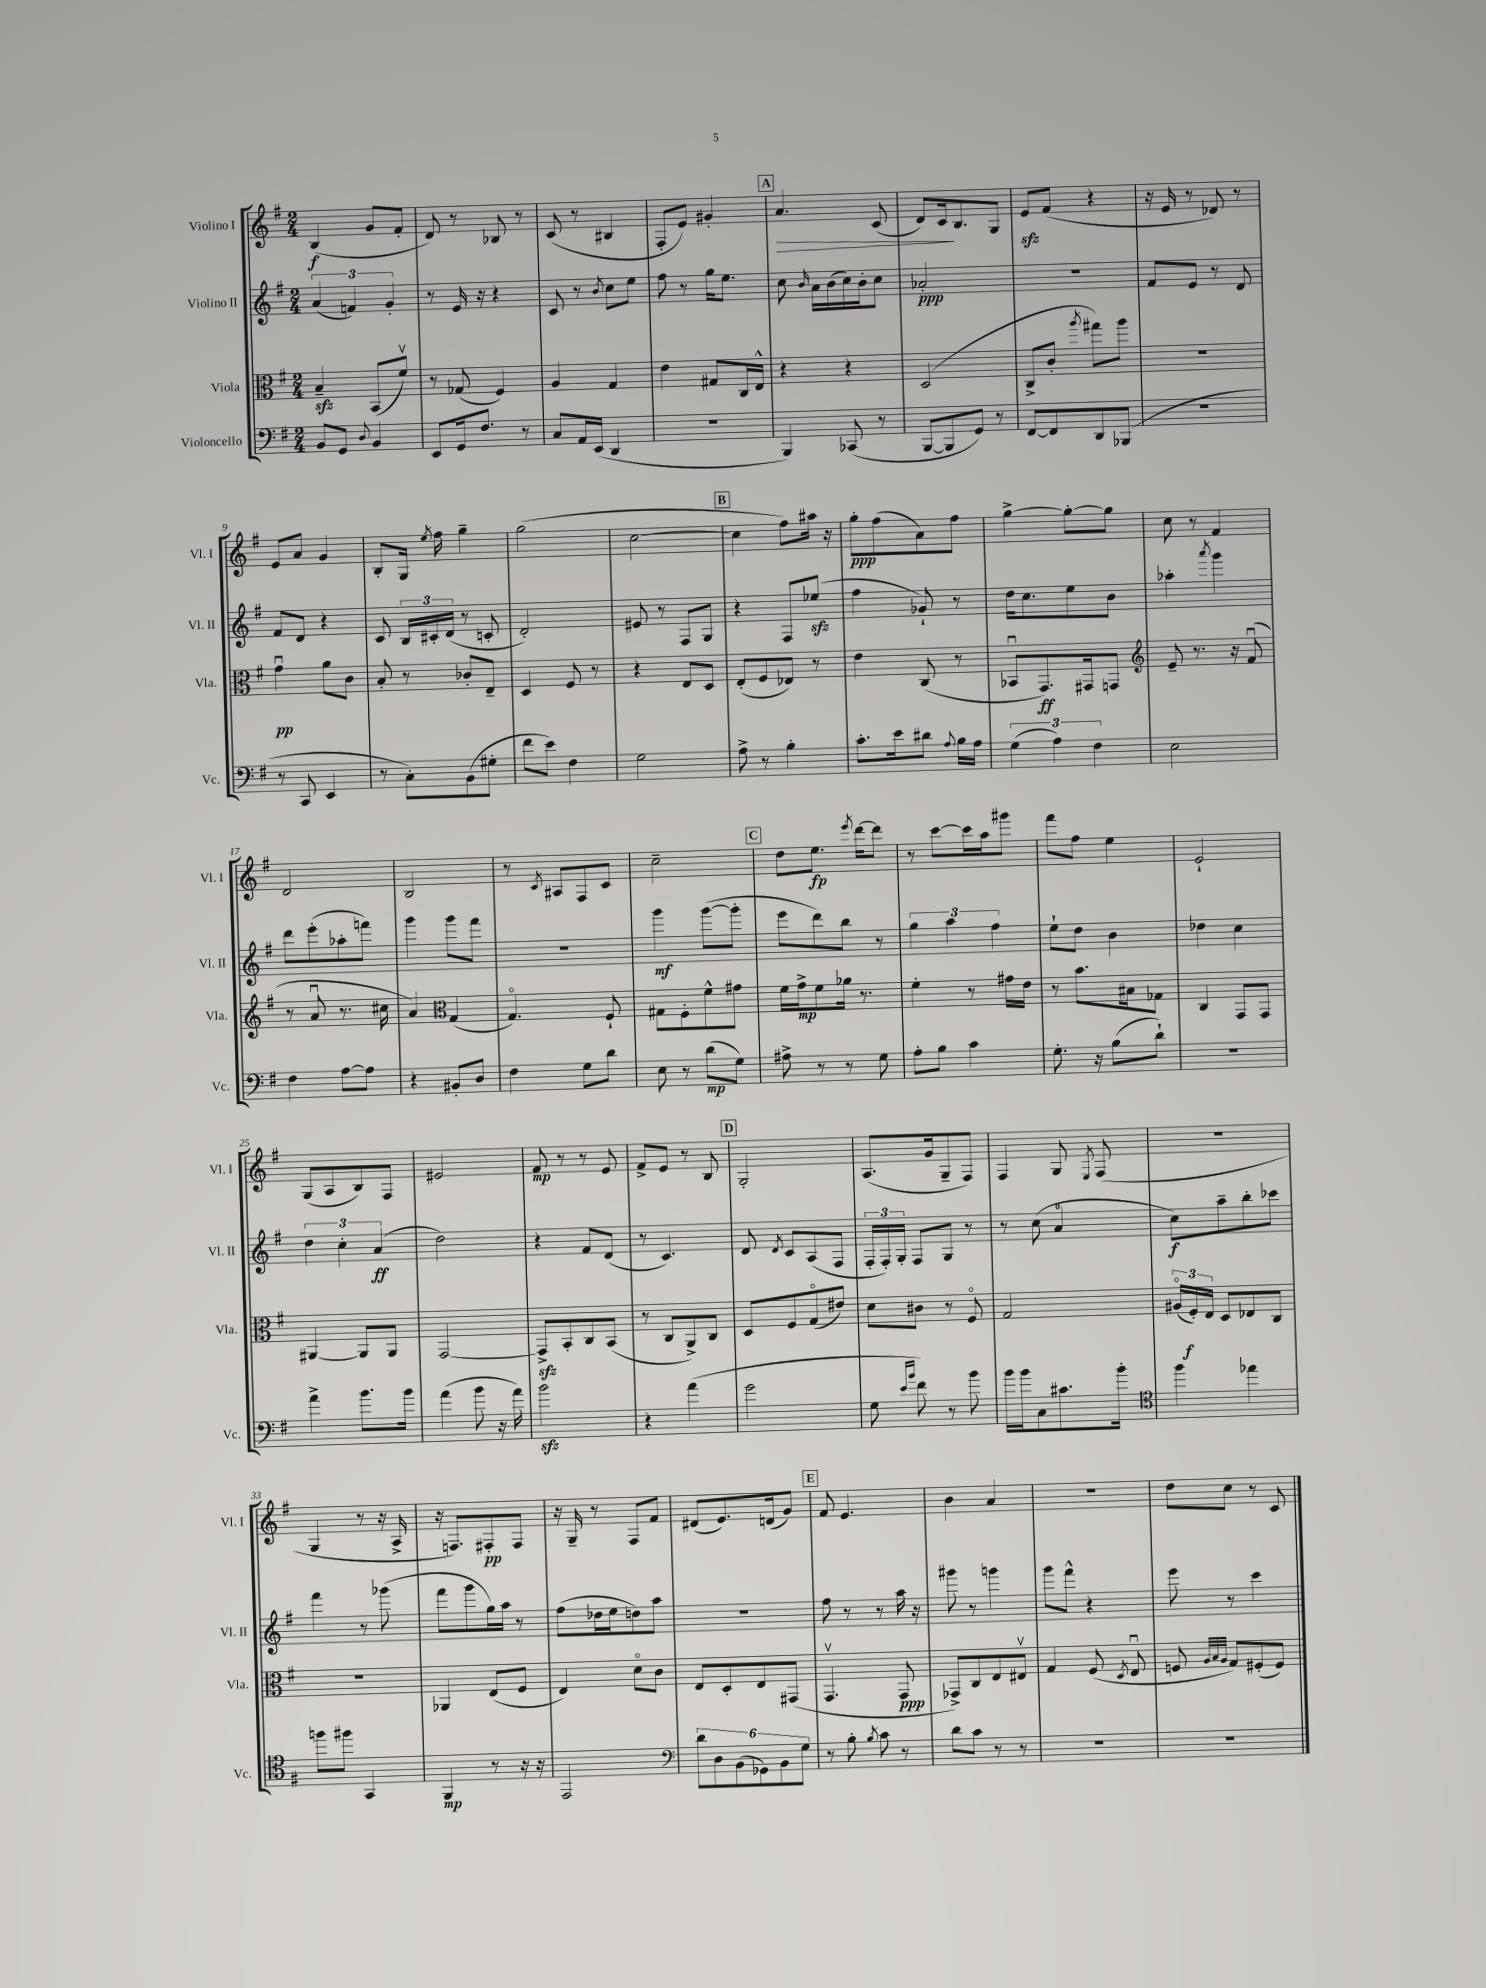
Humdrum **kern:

**kern	**kern	**kern	**kern
*staff4	*staff3	*staff2	*staff1
*clefF4	*clefC3	*clefG2	*clefG2
*k[f#]	*k[f#]	*k[f#]	*k[f#]
*M2/4	*M2/4	*M2/4	*M2/4
8BB/L	4B~/	(6a/	(4B/
8GG/J	.	.	.
.	.	6f/)	.
8qqD/	.	.	.
4BB/	(8BB/L	.	8g/L
.	.	6g'/	.
.	8f#v/J)	.	8f#'/J
=	=	=	=
8EE/L	8r	8r	8d/)
16GG/k	(8G-/	16e/	8r
8.F#/J	.	16r	.
.	4F#/)	4r	8B-/
8r	.	.	8r
=	=	=	=
8C/L	4A/	8c/	(8c/
16AA/L	.	8r	8r
(16EE/JJ	.	.	.
.	.	8qb/	.
4DD/	4G/	8cc\L	4B#/
.	.	8ee\J	.
=	=	=	=
2r	4e\	8ff#\	8F#'/L
.	.	8r	8e/J)
.	8G#/L	16gg\LK	4g#'/
.	.	8.ee\J	.
.	16C/L	.	.
.	16E^^/JJ	.	.
=	=	=	=
4BBB/)	4r	8cc\	4.a/
.	.	16qqb/	.
.	.	16a\LL	.
.	.	(16b\	.
(8CC-/	4r	16cc\)	.
.	.	16b'\J	.
8r	.	8cc\J	(8c/
=	=	=	=
[8BBB/L	(2D/	2a-'/	8d/L)
8BBB/]	.	.	16c/k
.	.	.	8.B/
8GG/J)	.	.	.
8r	.	.	8G/J
=	=	=	=
[8FF#/L	8C^/L	2r	8e/L
8FF#/]	8c'/J	.	(8f#/J
.	8qaa/	.	.
8DD/	8gg#\L)	.	4r
(8BBB-/J	8aa\J	.	.
=	=	=	=
2r	2r	8f#/L	16r
.	.	.	16e/
.	.	8e/J	8r
.	.	8r	8d-/)
.	.	8d/	8r
=	=	=	=
8r	4gu\	8f#/L	8e/L
8CC/	.	8d/J	8a/J
4EE/	8a\L	4r	4g/
.	8c\J	.	.
=	=	=	=
8r	8B'/	8c/	8B'/L
8C'\L)	8r	24B/LL	16G/Jk
.	.	24c#'/	.
.	.	.	8qee/
.	.	.	16ff#\
.	.	(24d/JJ	.
(8BB\	8c-'/L	8r	4gg~\
8G#'\J	8E~/J	8c'/	.
=	=	=	=
8f#\L	4D/	2d'/)	(2gg\
8e\J)	.	.	.
4F#\	8F#/	.	.
.	8r	.	.
=	=	=	=
2G\	4r	8e#/	[2cc\
.	.	8r	.
.	8E/L	8F#/L	.
.	8D/J	8G/J	.
=	=	=	=
8A^\	(8E'/L	4r	4cc\]
8r	8F#/	.	.
4B'\	8E-/J)	8F#/L	8ff#\L)
.	8r	(8ee-/J	16aa#\Jk
.	.	.	16r
=	=	=	=
8.c'\L	4e\	4ff#\	8gg'\L
.	.	.	(8ff#\
16e\k	.	.	.
8d#\J	(8C/	8g-`/)	8a\)
8qqA/	.	.	.
16B\LL	8r	8r	8ff#\J
16A\JJ	.	.	.
=	=	=	=
(6G\	8BB-u/L	16dd\LK	[4gg^\
.	.	8.cc\	.
.	8.GG/)	.	.
6A\)	.	.	.
.	.	8ee\	8gg'\_L
.	16GG#/k	.	.
6F#\	.	.	.
.	8GG/J	8b\J	8gg\]J
=	=	=	=
*	*clefG2	*	*
2E\	8e~/	4aa-'\	8cc\
.	8.r	.	8r
.	.	8qaaa/	.
.	.	4ggg\	4f#/
.	16r	.	.
.	(8f#u/	.	.
=	=	=	=
4F#\	8r	8ddd\L	2d/
.	8au/	(8eee'\	.
[8A\L	8.r	8aa-'\	.
8A\]J	.	8fff\J)	.
.	16cc#\	.	.
=	=	=	=
4r	4a/)	4ggg\	2B/
*	*clefC3	*	*
8BB#'/L	(4G/	8ggg\L	.
8D/J	.	8fff#\J	.
=	=	=	=
4F#\	4.Go/)	2r	8r
.	.	.	8qc/
.	.	.	8A#/L
8G\L	.	.	8F#/
8d\J	8F#`/	.	8c/J
=	=	=	=
8E\	8G#\L	4ggg\	2cc~\
8r	8F#'\	.	.
(8d\L	8f#^^\	([8ggg\L	.
8G\J)	8g#\J	8ggg'\]J	.
=	=	=	=
8A#^\	16f#\LL	8eee\L	8dd\L
.	16g^\J	.	.
8r	8f#\	8ddd\)	8.ee\J
8r	16a-\Jk	8bb\J	.
.	.	.	8qeee/
.	8.r	.	[16ddd\LK
8G\	.	8r	8ddd\]J
=	=	=	=
8A'\L	4f#'\	6gg\	8r
8B\J	.	.	[8ccc\L
.	.	6aa\	.
4c\	8r	.	16ccc\]L
.	.	.	16aa\J
.	.	6ff#\	.
.	16g#\LL	.	8ggg#\J
.	16e\JJ	.	.
=	=	=	=
8.G'\	8r	8ee`\L	8fff#\L
.	8.b\L	8dd\J	8ff#\J
16r	.	.	.
(8B\L	.	4b\	4ee\
.	16B#\k	.	.
8d`\J)	8G-\J	.	.
=	=	=	=
2r	4C/	4dd-\	2e`/
.	8GG/L	4cc\	.
.	8GG/J	.	.
=	=	=	=
4a^\	[4AA#/	6dd\	(8G/L
.	.	.	8A/
.	.	6cc'\	.
8.b\L	8AA#/]L	.	8B/)
.	.	(6a/	.
.	8AA#/J	.	8F#/J
16b\Jk	.	.	.
=	=	=	=
(4a\	[2GG/	2dd\)	2e#/
8b\	.	.	.
16r	.	.	.
16a\)	.	.	.
=	=	=	=
2b\	8GG^/]L	4r	8f#/
.	8BB'/	.	8r
.	8C/	8f#/L	8r
.	(8BB/J	(8d/J	8e/
=	=	=	=
4r	8r	8r	8f#^/L
.	8C/L	4.c/)	8e/J
(4a\	8AA^/)	.	8r
.	8C/J	.	8B/
=	=	=	=
2g\	8D/L	8d/	2G'/
.	.	8qd/	.
.	8F#/	8c/L	.
.	(8Go/	(8A/	.
.	8e#/J)	8F#/J	.
=	=	=	=
8G\	8d\L	24F#'/LL	(8.A/L
.	.	24F#'/)	.
.	.	24G'/JJ	.
16qqe/LL	.	.	.
16qqb/JJ	.	.	.
8f#\)	8c#\J	8F#/L	.
.	.	.	16g/k
8r	8r	8G/J	8G~/
8b\	8F#o/	8r	8F#/J)
=	=	=	=
16b\LL	2G/	8r	4F#/
16b\J	.	.	.
8C\	.	(8cc\	.
8.c#\	.	4a/	8G/
.	.	.	8qE/
.	.	.	(8F#/
16b'\Jk	.	.	.
=	=	=	=
*clefC4	*	*	*
4ff#\	(24A#o/LL	8cc\L)	2r
.	24F#'/)	.	.
.	24E/JJ	.	.
.	8D/L	8aa~\	.
4ee-\	8E-/	8bb'\	.
.	8C/J	8ccc-\J	.
=	=	=	=
8ff\L	2r	4fff#\	4G/
8ff#\J	.	.	.
4GG/	.	8r	8r
.	.	(8ggg-\	16r
.	.	.	16A^/
=	=	=	=
4FF#/	4AA-/	8fff#\L	16r
.	.	.	8.F/L)
.	.	8ggg\	.
8r	(8E/L	16gg\L)	8F#'/
.	.	16aa\JJ	.
16r	8F#/J	8r	8F#/J
16r	.	.	.
=	=	=	=
2EE/	4E/)	(8ff#\L	16r
.	.	.	16G~/
.	.	16dd-\L	8r
.	.	16ee\J	.
.	8do\L	8dd\)	8F#/L
.	8c\J	8aa\J	8f#/J
=	=	=	=
*clefF4	*	*	*
12d\L	8E/L	2r	(8d#/L
12D\	.	.	.
.	8D'/	.	8.e/)
(12BB\	.	.	.
12GG-\)	8E/	.	.
.	.	.	(16d/k
12BB\	.	.	.
.	(8GG#/J	.	8g/J)
12G\J	.	.	.
=	=	=	=
8r	4.GGv/	8ff#\	8f#/
8B'\	.	8r	4.e/
8qB/	.	.	.
8c\	.	8r	.
8r	8GG/	16aa\	.
.	.	16r	.
=	=	=	=
8d\L	8GG-^/L)	8ggg#\	4b\
8c\J	8C/	8r	.
8r	8E/	4ggg\	4a/
8r	8E#v/J	.	.
=	=	=	=
2r	4G/	8ggg\L	2r
.	.	8fff#^^\J	.
.	(8F#/	4r	.
.	8qD/	.	.
.	8Eu/	.	.
=	=	=	=
2r	8F/	8eee\	8dd\L
.	32qqA/LLL	.	.
.	32qqB/	.	.
.	32qqA/JJJ	.	.
.	8G/L)	8r	8cc\J
.	(8F#'/	4ccc\	8r
.	8F#/J)	.	8c/
==	==	==	==
*-	*-	*-	*-
